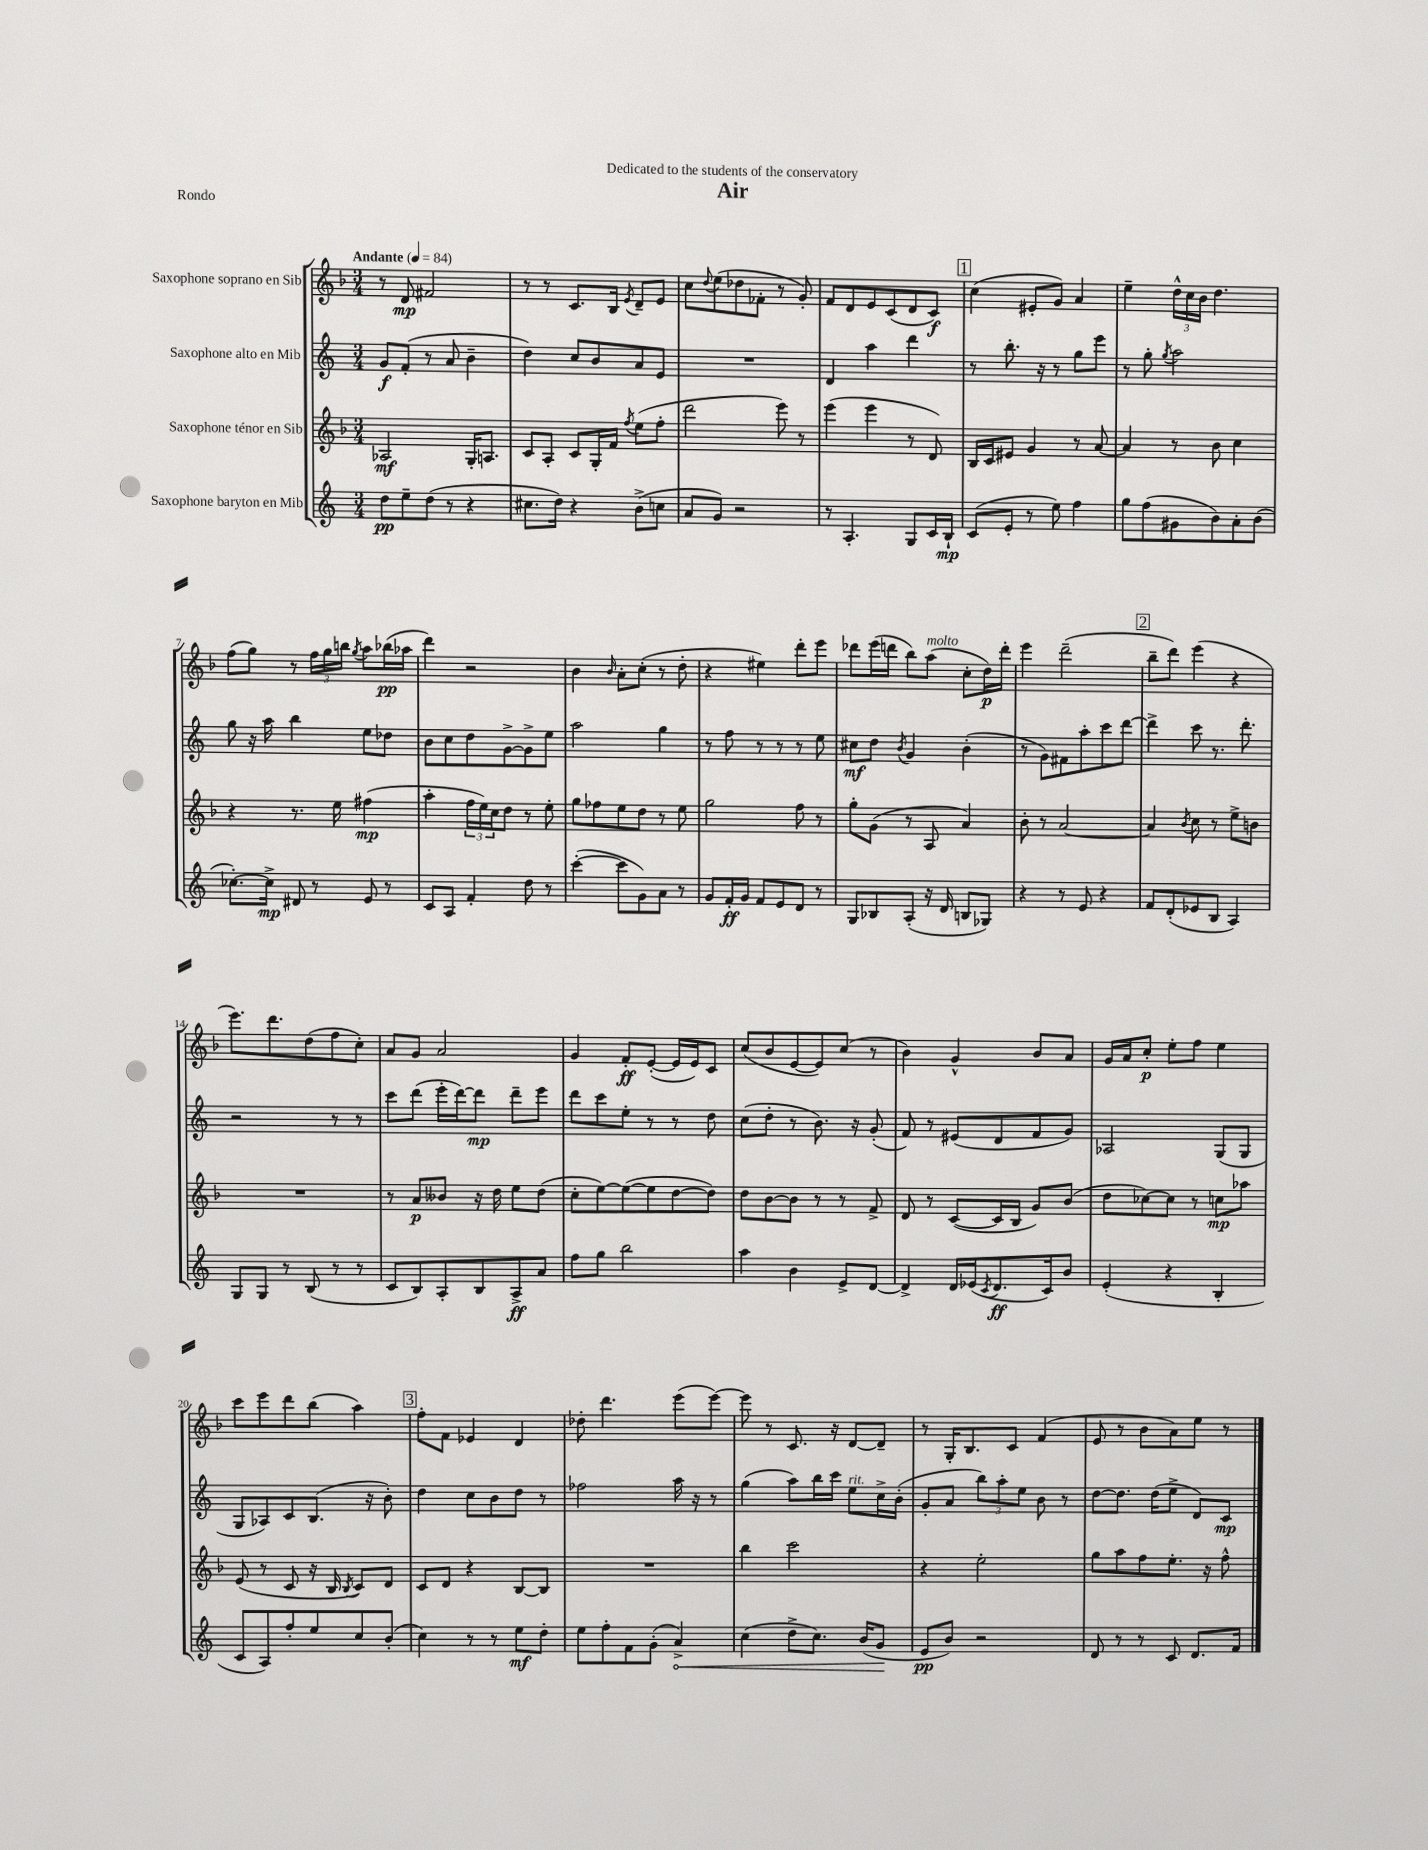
\header { title = "Air" dedication = "Dedicated to the students of the conservatory" piece = "Rondo" }
<<
\new StaffGroup <<
\new Staff = "s0" \with { instrumentName = "Saxophone soprano en Sib" } {
    \clef treble \key f \major \numericTimeSignature \time 3/4 \tempo "Andante" 4 = 84
    r8 d'8\mp fis'2 |
    r8 r8 c'8. bes16 \acciaccatura { e'8 } d'8-- e'8 |
    c''8 \appoggiatura { d''8 } e''8( des''8 fes'8-. r8 g'8-.) |
    f'8 d'8 e'8 c'8( d'8 c'8\f) |
    \mark \markup { \box "1" } c''4( eis'8-. g'8) a'4 |
    e''4-- \tuplet 3/2 { d''16-^ c''16 bes'16 } d''4. |
    f''8( g''8) r8 \tuplet 3/2 { f''16 g''16 b''16 } \acciaccatura { g''8 } a''8 bes''16\pp( aes''16 |
    d'''4) r2 |
    bes'4 \grace { bes'16 } a'8-. c''8-.( r8 d''8-. |
    r4 eis''4) d'''8-. e'''8 |
    des'''8 e'''16( d'''16 bes''8) a''8^\markup { \italic "molto" }( c''8-. d''16\p) d'''16-. |
    e'''4 d'''2--( |
    \mark \markup { \box "2" } bes''8-- d'''8) e'''4( r4 |
    e'''8.) d'''8. d''8( f''8 c''8-.) |
    a'8 g'8 a'2 |
    g'4 f'8-.\ff e'8~-.( e'16 e'16) c'8 |
    c''8( bes'8 e'8~ e'8) c''8( r8 |
    bes'4) g'4-^ bes'8 a'8 |
    g'16 a'16 c''8-.\p e''8-. f''8 e''4 |
    c'''8 e'''8 d'''8 bes''8( a''4) |
    \mark \markup { \box "3" } f''8-. f'8 ees'4 d'4 |
    des''8-. d'''4. e'''8( e'''8~) |
    e'''8 r8 c'8. r16 d'8~ d'8-- |
    r8 g16-. bes8. c'8 f'4( |
    e'8 r8 bes'8 a'8) e''8 r8 \bar "|." |
}
\new Staff = "s1" \with { instrumentName = "Saxophone alto en Mib" } {
    \clef treble \key c \major \numericTimeSignature \time 3/4
    g'8\f f'8-.( r8 a'8 b'4-- |
    d''4) c''8 b'8 a'8 e'8 |
    R2. |
    d'4 a''4 d'''4 |
    \mark \markup { \box "1" } r8 b''8.-. r16 r8 g''8 e'''8 |
    r8 g''8-. \acciaccatura { g''8 } a''2 |
    g''8 r16 a''16 b''4 e''8 des''8 |
    b'8 c''8 d''8 g'8~-> g'8-> e''8 |
    a''2 g''4 |
    r8 f''8 r8 r8 r8 e''8 |
    cis''8\mf d''8 \acciaccatura { b'8 } g'4 b'4-.( |
    r8 g'8) fis'8 a''8-. c'''8 d'''8~ |
    \mark \markup { \box "2" } d'''4-> c'''8 r8. d'''8.-. |
    r2 r8 r8 |
    c'''8 d'''8( e'''16-. d'''16~) d'''8\mp d'''8-- e'''8 |
    d'''8 c'''8 e''8-. r8 r8 d''8 |
    c''8( d''8-. r8 b'8.) r16 g'8-.( |
    f'8) r8 eis'8( d'8 f'8 g'8) |
    aes2 g8( g8 |
    g8 aes8) c'8 b8.( r16 b'8-.) |
    \mark \markup { \box "3" } d''4 c''8 b'8 d''8 r8 |
    fes''2 a''16 r16 r8 |
    g''4( a''8) b''16 c'''16 e''8^\markup { \italic "rit." } c''16-> b'16-.( |
    g'8-. a'8 \tuplet 3/2 { b''8) a''8-. e''8 } b'8 r8 |
    d''8~ d''8. d''16( e''8-> d'8) c'8\mp \bar "|." |
}
\new Staff = "s2" \with { instrumentName = "Saxophone ténor en Sib" } {
    \clef treble \key f \major \numericTimeSignature \time 3/4
    aes2\mf g16-. a8. |
    c'8 a8-. c'8 g16-. f'16 \acciaccatura { f''8 } e''8( f''8-. |
    d'''2 e'''8) r8 |
    e'''4( e'''4 r8 d'8) |
    \mark \markup { \box "1" } bes16 c'16 eis'8 g'4 r8 a'8~ |
    a'4 r8 bes'8 c''4 |
    r4 r8. e''16 fis''4\mp( |
    a''4-. \tuplet 3/2 { f''16 e''16) c''16 } d''8 r8 e''8-. |
    g''8 fes''8 e''8 d''8 r8 e''8 |
    g''2 f''8 r8 |
    g''8-. g'8( r8 a8 a'4) |
    bes'8-. r8 a'2~ |
    \mark \markup { \box "2" } a'4 \acciaccatura { bes'8 } c''8 r8 e''8-> b'8 |
    R2. |
    r8 a'8\p beses'8 r16 d''16 e''8 d''8( |
    c''8-. e''8~) e''8~( e''8 d''8~ d''8) |
    d''8 bes'8~ bes'8 r8 r8 f'8-> |
    d'8 r8 c'8~( c'16 bes16 g'8) bes'8( |
    d''8 ces''8~) ces''8 r8 c''8\mp aes''8 |
    e'8( r8 c'8 r16 bes16 \acciaccatura { bes8 } c'8) d'8 |
    \mark \markup { \box "3" } c'8 d'8 r4 bes8~ bes8 |
    R2. |
    bes''4 c'''2 |
    r4 e''2-. |
    g''8 a''8 f''8 e''8.-. r16 f''8-^ \bar "|." |
}
\new Staff = "s3" \with { instrumentName = "Saxophone baryton en Mib" } {
    \clef treble \key c \major \numericTimeSignature \time 3/4
    d''8\pp e''8-- d''8( r8 r4 |
    cis''8. d''16) r4 b'8->( c''8 |
    a'8 g'8) r2 |
    r8 a4.-. g8 c'16 b16-!\mp |
    \mark \markup { \box "1" } c'8( e'8-. r8 e''8) f''4 |
    g''8 f''8( gis'8 b'8) a'8-. b'8( |
    ces''8.~-.) ces''16->\mp dis'8 r8 e'8 r8 |
    c'8 a8 f'4-. d''8 r8 |
    c'''4~-.( c'''8 g'8) a'8 r8 |
    g'8 f'16-.\ff g'16 f'8 e'8 d'8 r8 |
    g8 bes8 a8-.( r16 d'16 b8 ges8) |
    r4 r8 e'8 r4 |
    \mark \markup { \box "2" } f'8 d'8-.( ees'8 b8 a4) |
    g8 g8 r8 b8( r8 r8 |
    c'8 b8) a8-. b8 a8->\ff a'8 |
    f''8 g''8 b''2 |
    a''4 b'4 e'8-> d'8~ |
    d'4-> d'16 ees'16( \acciaccatura { c'8 } d'8.\ff c'16) b'8 |
    e'4-.( r4 b4-. |
    c'8 a8) f''8-. e''8 c''8 b'8-.( |
    \mark \markup { \box "3" } c''4) r8 r8 e''8\mf d''8-. |
    e''8 f''8-. f'8 g'8-.( \once \override Hairpin.circled-tip = ##t a'4->\<) |
    c''4( d''8-> c''8.) b'16( g'8\! |
    e'8\pp b'8) r2 |
    d'8 r8 r8 c'8 d'8. f'16 \bar "|." |
}
>>
>>
